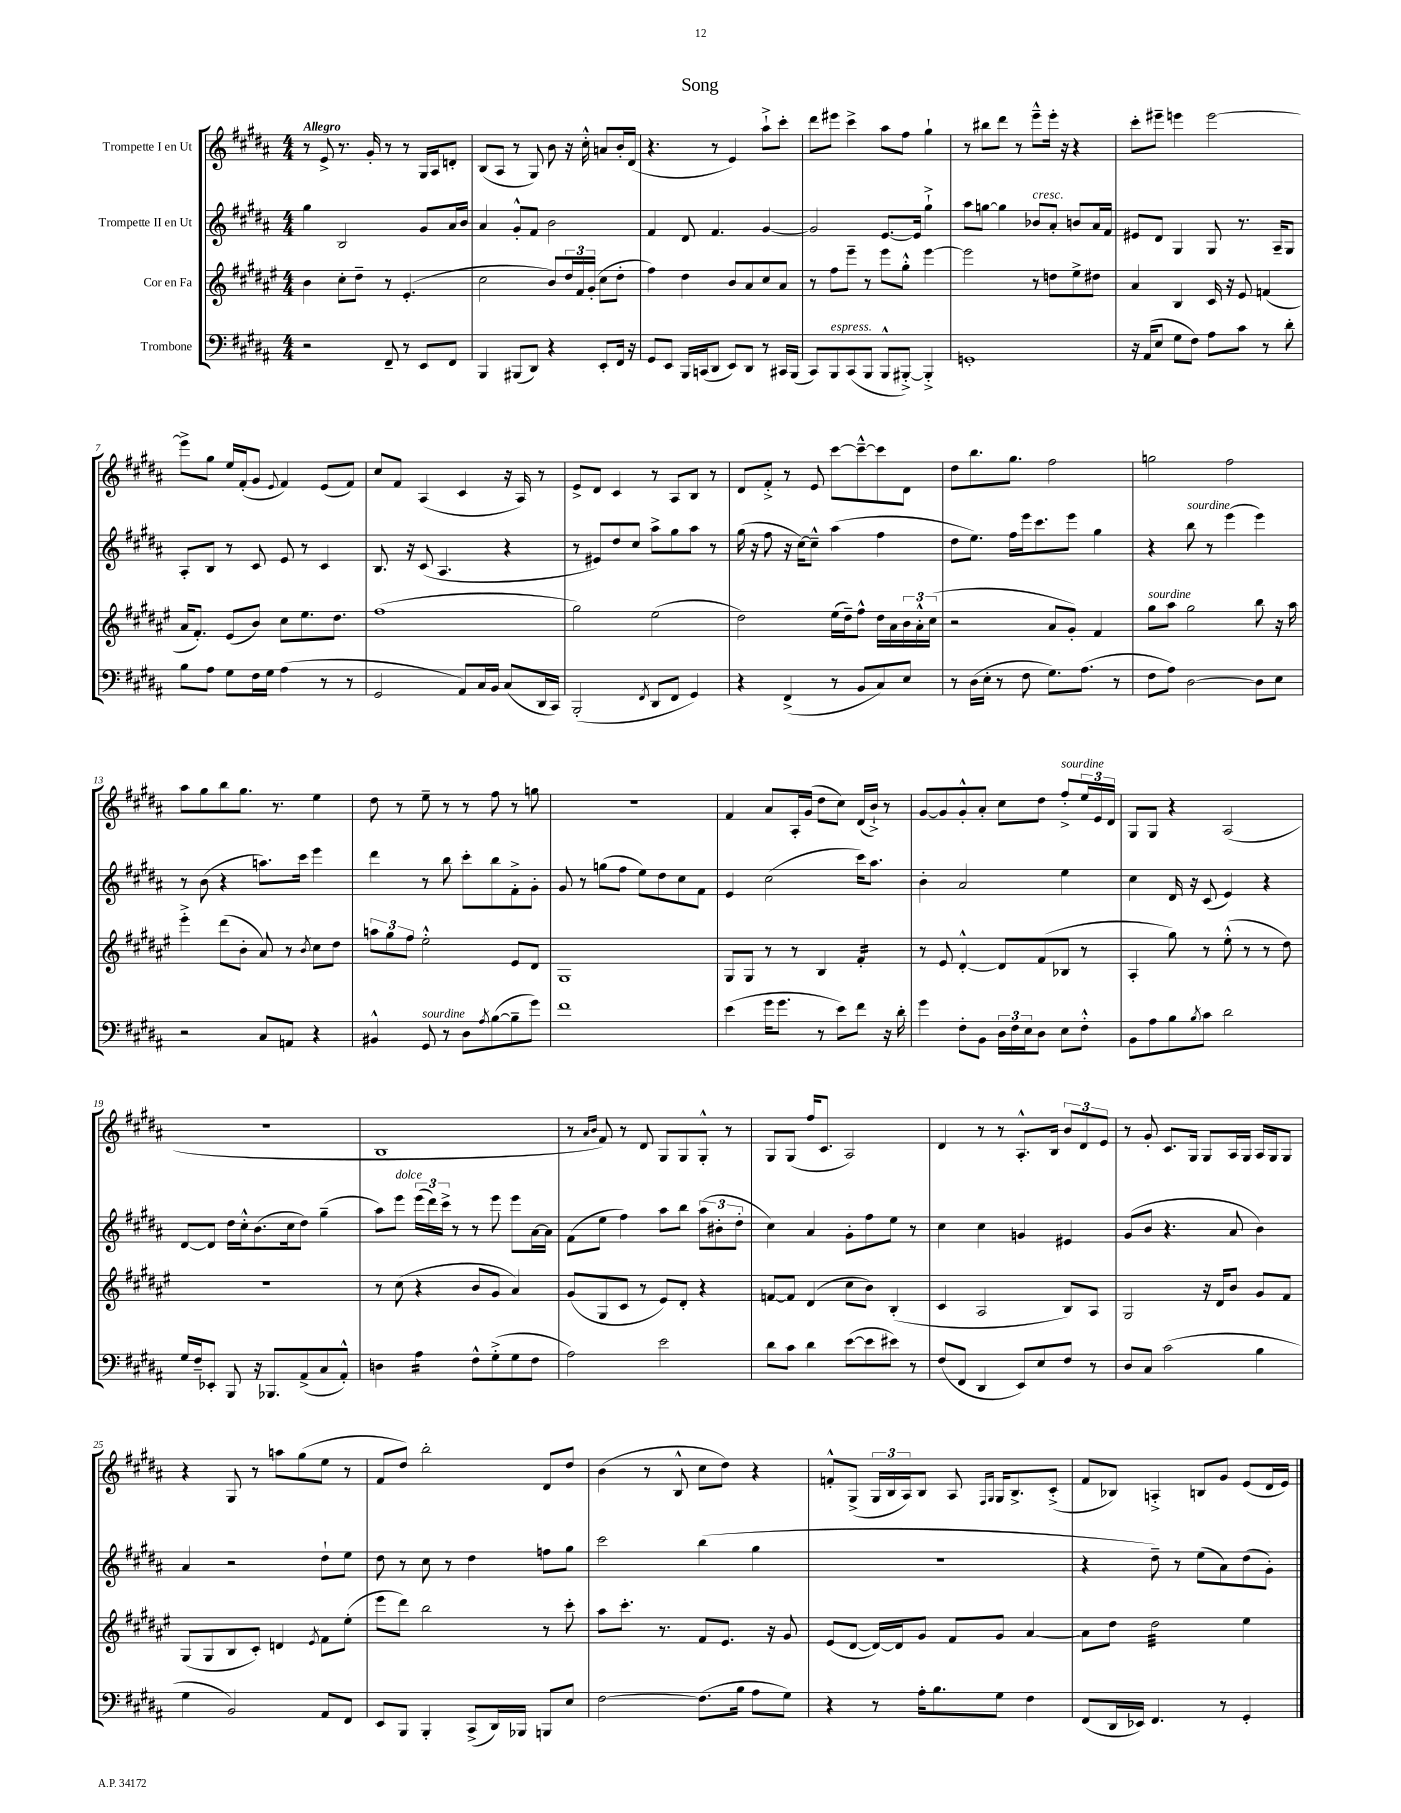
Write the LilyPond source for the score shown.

\header { title = "Song" }
<<
\new StaffGroup <<
\new Staff = "s0" \with { instrumentName = "Trompette I en Ut" } {
    \clef treble \key b \major \numericTimeSignature \time 4/4 \tempo "Allegro"
    r8 e'8-> r8. gis'16-. r8 r8 gis16 ais16 d'8-. |
    b8( ais8 r8 gis8) b'8 r16 cis''16-.-^ a'8 b'16-. dis'16( |
    r4. r8 e'4) ais''8-!-> cis'''8-. |
    dis'''8 eis'''8 cis'''4-> ais''8 fis''8 gis''4-! |
    r8 bis''8 dis'''8 r8 e'''8---^ e'''16-. r16 r4 |
    cis'''8-. eis'''8-- e'''4 e'''2~ |
    e'''8-> gis''8 e''16 fis'16-.( gis'8 \appoggiatura { e'8 } fis'4) e'8( fis'8) |
    cis''8 fis'8 ais4( cis'4 r16 ais16) r8 |
    e'8-> dis'8 cis'4 r8 ais8 b8 r8 |
    dis'8 fis'8-.-> r8 e'8 cis'''8~ cis'''8~---^ cis'''8 dis'8 |
    dis''8 b''8. gis''8. fis''2 |
    g''2 fis''2 |
    ais''8 gis''8 b''8 gis''8. r8. e''4 |
    dis''8 r8 e''8-- r8 r8 fis''8 r8 g''8 |
    r1 |
    fis'4 ais'8 ais16-. gis'16( dis''8 cis''8) dis'16( b'16-!->) r8 |
    gis'8~ gis'8 gis'8-.-^ ais'8-. cis''8 dis''8 fis''8-.->^\markup { \italic "sourdine" } \tuplet 3/2 { e''16 e'16 dis'16 } |
    gis8 gis8 r4 ais2( |
    R1 |
    b1 |
    r8 \grace { ais'16 b'16 } fis'8) r8 dis'8 gis8 gis8 gis8-.-^ r8 |
    gis8 gis8( fis''16 cis'8. ais2) |
    dis'4 r8 r8 ais8.-.-^ b16 \tuplet 3/2 { b'8 dis'8 e'8 } |
    r8 gis'8-. cis'8. gis16 gis8 ais16 gis16 ais16 gis16 gis8 |
    r4 gis8 r8 a''8 gis''8( e''8 r8 |
    fis'8 dis''8) b''2-. dis'8 dis''8 |
    b'4( r8 b8-^ cis''8 dis''8) r4 |
    f'8-.-^ gis8->( \tuplet 3/2 { gis16 b16 ais16) } b8 ais8 \grace { fis16 gis16 } gis16 b8.-> cis'8-.->( |
    fis'8 bes8) a4-.-> b8 gis'8 e'8( dis'16 e'16) \bar "|." |
}
\new Staff = "s1" \with { instrumentName = "Trompette II en Ut" } {
    \clef treble \key b \major \numericTimeSignature \time 4/4
    gis''4 b2 gis'8 ais'16 b'16 |
    ais'4 gis'8-.-^ fis'8 b'2 |
    fis'4 dis'8 fis'4. gis'4~ |
    gis'2 e'8.~ e'16 gis''4-!-> |
    ais''8 g''8~ g''4 bes'8^\markup { \italic "cresc." } ais'8-. b'8 ais'16 fis'16 |
    eis'8 dis'8 gis4 gis8 r8. ais16-- gis8 |
    ais8-. b8 r8 cis'8 e'8 r8 cis'4 |
    b8. r16 cis'8( ais4. r4 |
    r8 eis'8) dis''8 cis''8 ais''8-> gis''8 ais''8 r8 |
    gis''16( r16 fis''8 r16 cis''16~) cis''8---^ ais''4( fis''4 |
    dis''8 e''8.) fis''16 e'''16 cis'''8. e'''8 gis''4 |
    r4 b''8^\markup { \italic "sourdine" } r8 e'''4( e'''4) |
    r8 b'8( r4 a''8.) cis'''16 e'''4 |
    dis'''4 r8 b''8 cis'''8-. b''8 fis'8-.-> gis'8-. |
    gis'8 r8 g''8( fis''8 e''8) dis''8 cis''8 fis'8 |
    e'4 cis''2( cis'''16) ais''8. |
    b'4-. ais'2 e''4 |
    cis''4 dis'16 r16 cis'8( e'4) r4 |
    dis'8~ dis'8 dis''16 cis''16-.-^ b'8.( cis''16 dis''8) gis''4--( |
    ais''8) e'''8^\markup { \italic "dolce" } \tuplet 3/2 { e'''16( dis'''16) cis'''16-> } r8 r8 e'''8 e'''8 ais'16~ ais'16 |
    fis'8( e''8 fis''4) ais''8 b''8 \tuplet 3/2 { ais''8( bis'8-. dis''8-. } |
    cis''4) ais'4 gis'8-. fis''8 e''8 r8 |
    cis''4 cis''4 g'4 eis'4 |
    gis'8( b'8 r4. ais'8 b'4) |
    ais'4 r2 dis''8-! e''8 |
    dis''8 r8 cis''8 r8 dis''4 f''8 gis''8 |
    cis'''2 b''4( gis''4 |
    R1 |
    r4 dis''8--) r8 e''8( ais'8) dis''8( gis'8-.) \bar "|." |
}
\new Staff = "s2" \with { instrumentName = "Cor en Fa" } {
    \clef treble \key fis \major \numericTimeSignature \time 4/4
    b'4 cis''8-. dis''8-- r8 eis'4.-.( |
    cis''2 b'8) \tuplet 3/2 { dis''16 fis'16 gis'16-.( } cis''8 dis''8-. |
    fis''4) dis''4 b'8 ais'8 cis''8 ais'8 |
    r8 fis''8 eis'''8-- r8 eis'''8 gis''8-.-^ eis'''4~ |
    eis'''2 r8 d''8 eis''8-> dis''8 |
    ais'4 b4 cis'16 r16 eis'8 f'4( |
    ais'16 fis'8.-.) eis'8( b'8) cis''8 eis''8. dis''8. |
    fis''1( |
    gis''2) eis''2( |
    dis''2) eis''16( dis''16--) fis''8-^ dis''16 ais'16 \tuplet 3/2 { b'16 ais'16-.-^ cis''16( } |
    r2 ais'8 gis'8-.) fis'4 |
    gis''8^\markup { \italic "sourdine" } ais''8 gis''2 b''8 r16 ais''16 |
    eis'''4-.-> dis'''8( b'8-. ais'8) r8 \acciaccatura { b'8 } cis''8 dis''8 |
    \tuplet 3/2 { a''8 gis''8 fis''8 } eis''2-.-^ eis'8 dis'8 |
    gis1 |
    gis8 gis8 r8 r8 b4 fis'4:16-. |
    r8 eis'8 dis'4~-.-^ dis'8 fis'8( bes8 r8 |
    ais4-. gis''8) r8 eis''8-.-^( r8 r8 dis''8) |
    R1 |
    r8 cis''8( r4 b'8 gis'8 ais'4) |
    gis'8( gis8 cis'8 r8 eis'8) dis'8-. r4 |
    f'8~ f'8 dis'4( cis''8 b'8) b4-.( |
    cis'4 ais2 b8) ais8 |
    gis2 r16 dis'16 b'8 gis'8 fis'8 |
    gis8( gis8 b8 cis'8-.) d'4 \acciaccatura { eis'8 } fis'8 eis''8-.( |
    eis'''8 dis'''8) b''2 r8 cis'''8-. |
    ais''8 cis'''8.-. r8. fis'8 eis'8. r16 gis'8 |
    eis'8( dis'8~ dis'16~) dis'16 gis'8 fis'8 gis'8 ais'4~ |
    ais'8 dis''8 dis''2:32 eis''4 \bar "|." |
}
\new Staff = "s3" \with { instrumentName = "Trombone" } {
    \clef bass \key b \major \numericTimeSignature \time 4/4
    r2 fis,8-- r8 e,8 fis,8 |
    b,,4 bis,,8( dis,8) r4 e,8-. fis,16 r16 |
    gis,8 e,8 b,,16 c,16( dis,8 e,8) dis,8 r8 cis,16 b,,16( |
    cis,8) b,,8^\markup { \italic "espress." } cis,8( b,,8 b,,8-^ bis,,8~-.->) bis,,4-.-> |
    g,1-. |
    r16 ais,16( e8 gis8 fis8) ais8 cis'8 r8 dis'8-. |
    b8 ais8 gis8 fis16 gis16 ais4( r8 r8 |
    gis,2 ais,8) cis16 b,16 cis8( dis,16 cis,16) |
    b,,2-.( \acciaccatura { fis,8 } dis,8 fis,8 gis,4) |
    r4 fis,4->( r8 b,8 cis8) e8 |
    r8 dis16( e16-. r8 fis8 gis8.) ais8.( r8 |
    fis8 ais8) dis2~ dis8 e8 |
    r2 cis8 a,8 r4 |
    bis,4-^ gis,8^\markup { \italic "sourdine" } r8 dis8 \acciaccatura { ais8 } b8~( b8-- gis'8) |
    fis'1 |
    e'4( gis'16 gis'8. r8 e'8) fis'8 r16 dis'16-. |
    gis'4 fis8-. b,8 \tuplet 3/2 { dis16 fis16 e16 } dis8 e8 fis8-.-^ |
    b,8 ais8 b8 \acciaccatura { b8 } cis'8 dis'2 |
    gis16 fis16-- ees,8-. b,,8 r16 bes,,8. ais,8->( cis8 ais,8-.-^) |
    d4 ais4:16 fis8-^ gis8-.->( gis8 fis8 |
    ais2) e'2 |
    dis'8 cis'8 dis'4 e'8~( e'8 eis'8) r8 |
    fis8( fis,8 dis,4 e,8) e8 fis8 r8 |
    dis8 cis8 cis'2( b4 |
    gis4 b,2) ais,8 fis,8 |
    e,8 b,,8 b,,4-. cis,8->( dis,16) bes,,16 b,,8 e8 |
    fis2~ fis8.( b16 ais8 gis8) |
    r4 r8 ais16-. b8. gis8 fis4 |
    fis,8( dis,16 ees,16) fis,4. r8 gis,4-. \bar "|." |
}
>>
>>
